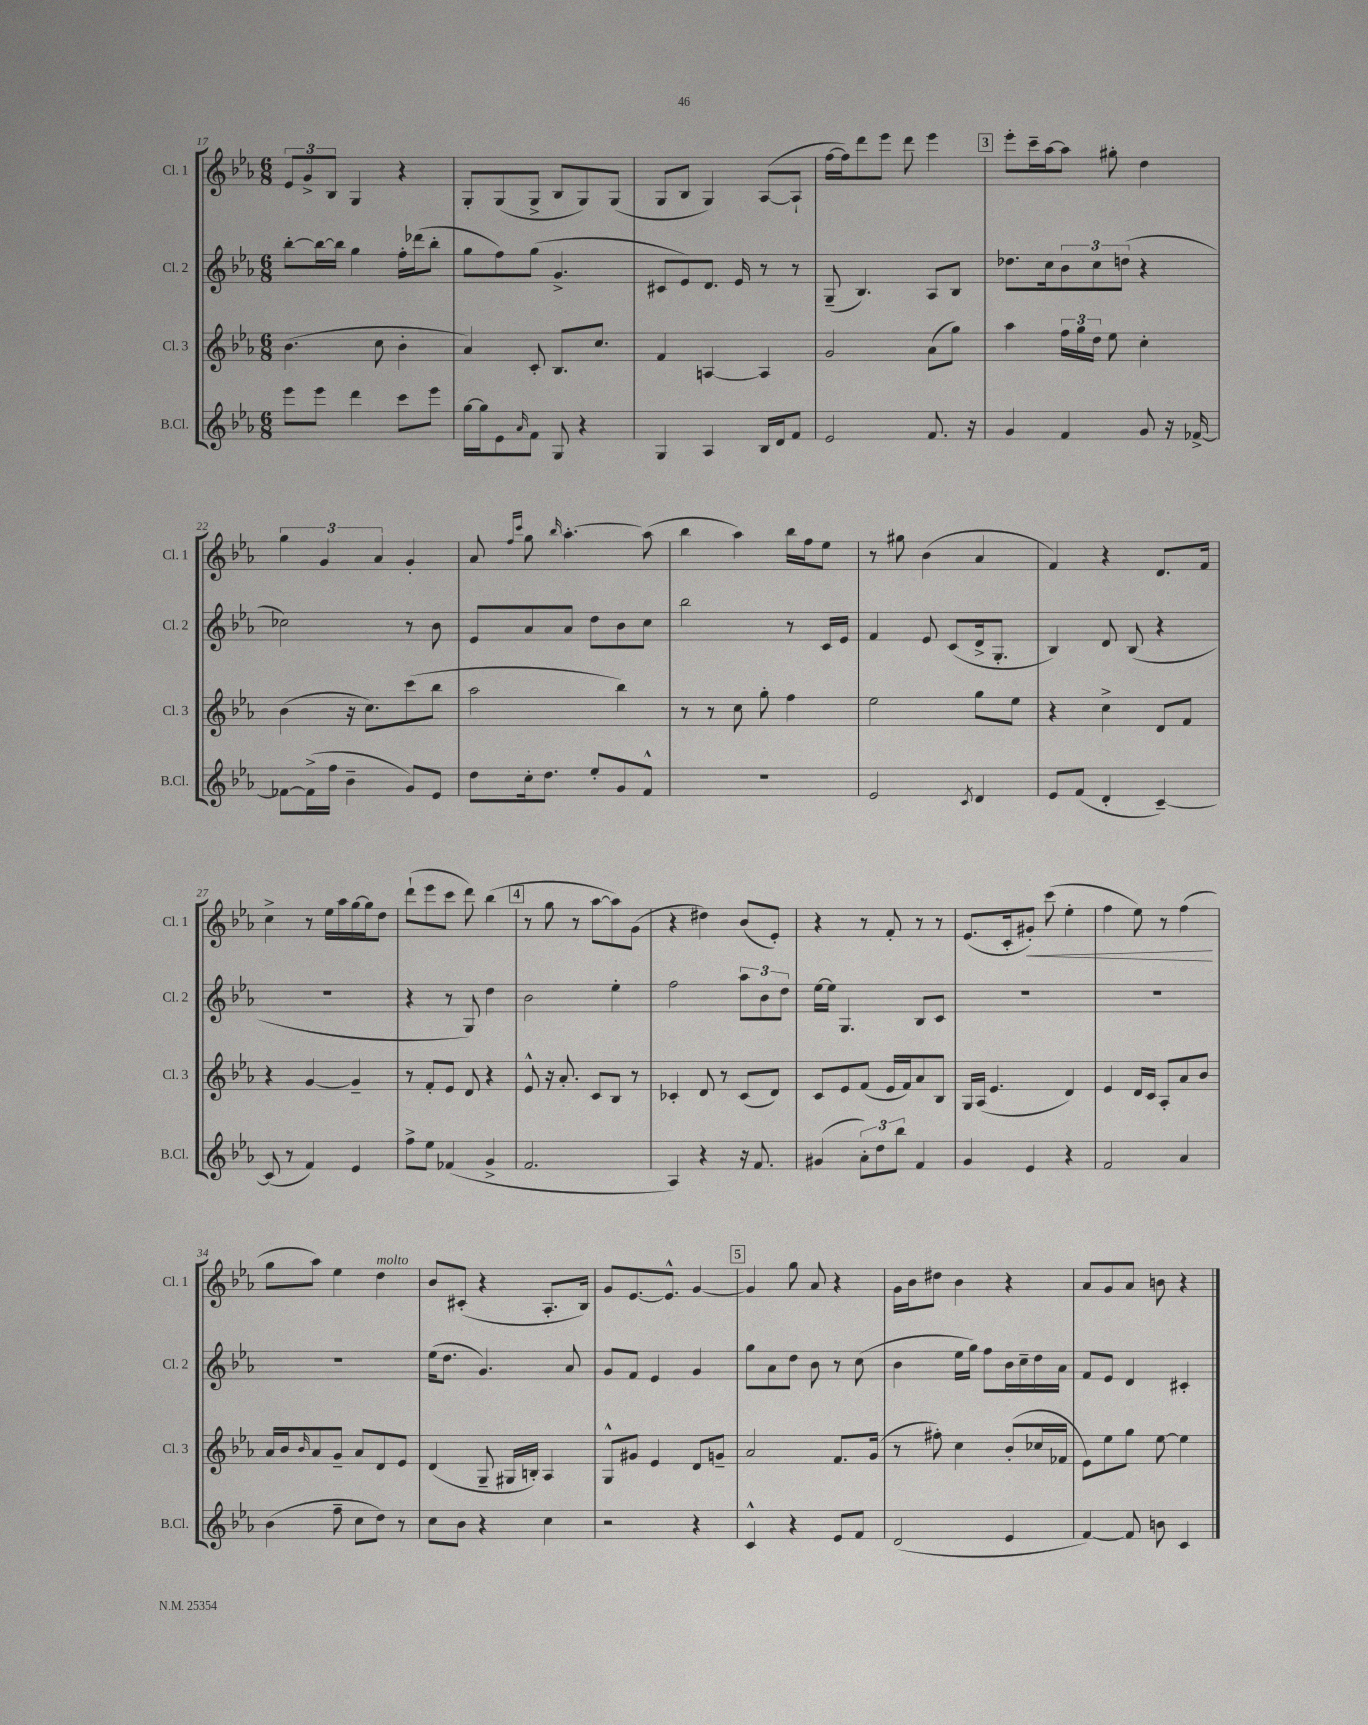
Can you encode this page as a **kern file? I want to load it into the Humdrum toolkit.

**kern	**kern	**kern	**kern
*staff4	*staff3	*staff2	*staff1
*clefG2	*clefG2	*clefG2	*clefG2
*k[b-e-a-]	*k[b-e-a-]	*k[b-e-a-]	*k[b-e-a-]
*M6/8	*M6/8	*M6/8	*M6/8
8eee-	(4.b-	[8bb-'	12e-
.	.	.	12g^
8eee-	.	16bb-_	.
.	.	.	12B-
.	.	16bb-]	.
4ddd	.	4gg	4G
.	8cc	.	.
8ccc	4b-'	16ff'	4r
.	.	(16ddd-	.
8eee-	.	8bb-'	.
=	=	=	=
[16gg	4a-)	8gg	8G'
16gg]	.	.	.
8e-	.	8ff)	(8G
16qqa-	.	.	.
8f	8c'	(8gg	8G^
8G	8.B-	4.g^	8B-
4r	.	.	8G)
.	8.cc	.	.
.	.	.	(8G
=	=	=	=
4G	4f	8c#	8G
.	.	8e-)	8B-
4A-	[4A	8.d	4G)
.	.	16e-	.
16B-	4A]	8r	([8A-
16d	.	.	.
8f	.	8r	8A-`]
=	=	=	=
2e-	2g	(8G~	[16ff
.	.	.	16ff])
.	.	4.B-)	8ddd
.	.	.	8eee-
.	.	.	8ddd
8.f	(8a-	8A-	4eee-
.	8gg)	8B-	.
16r	.	.	.
=	=	=	=
4g	4aa-	8.dd-	8eee-'
.	.	.	16ccc~
.	.	16cc	[16aa-
4f	24ff	12b-	8aa-]
.	24gg	.	.
.	24dd	12cc	.
.	8ee-	.	8gg#'
.	.	(12dd	.
8g	4cc'	4r	4dd
16r	.	.	.
[16f-^	.	.	.
=	=	=	=
8f-_	(4b-	2cc-)	6gg
(16f-^]	.	.	.
.	.	.	6g
16ff	.	.	.
4b-~	16r	.	.
.	8.cc)	.	.
.	.	.	6a-
8g)	(8ccc	8r	4g'
8e-	8bb-	8b-	.
=	=	=	=
8dd	2aa-	8e-	8a-
.	.	.	16qqff
.	.	.	16qqccc
16cc'	.	8a-	8gg
8.dd	.	.	.
.	.	.	16qqbb-
.	.	8a-	[4.aa-'
8ee-'	.	8dd	.
8g	4bb-)	8b-	.
8f^^	.	8cc	(8aa-]
=	=	=	=
2.r	8r	2bb-	4bb-
.	8r	.	.
.	8cc	.	4aa-)
.	8gg'	.	.
.	4ff	8r	16bb-
.	.	.	16ff
.	.	16c	8ee-
.	.	16e-	.
=	=	=	=
2e-	2ee-	4f	8r
.	.	.	8gg#
.	.	8e-	(4b-
.	.	(8c	.
8qc	.	.	.
4d	8gg	16d^	4a-
.	.	8.G'	.
.	8ee-	.	.
=	=	=	=
8e-	4r	4B-)	4f)
(8f	.	.	.
4d'	4cc^	8d	4r
.	.	(8B-	.
[4c~)	8d	4r	8.d
.	8f	.	.
.	.	.	16f
=	=	=	=
(8c]	4r	2.r	4cc^
8r	.	.	.
4f)	[4g	.	8r
.	.	.	16ee-
.	.	.	16aa-
4e-	4g~]	.	[16gg
.	.	.	16gg]
.	.	.	8dd
=	=	=	=
8ff^	8r	4r	(8ddd`
8ee-	8f'	.	8eee-
(4f-	8e-	8r	8ccc
.	8d	8G)	8ddd)
4g^	4r	4dd	(4bb-
=	=	=	=
2.f	8e-^^	2b-	8r
.	16r	.	8gg
.	8.a-'	.	.
.	.	.	8r
.	8c	.	[8aa-
.	8B-	4ee-'	8aa-])
.	8r	.	(8g
=	=	=	=
4A-)	4c-'	2ff	4r
4r	8d	.	4dd#)
.	8r	.	.
16r	(8c-	12aa-	(8b-
8.f	.	.	.
.	.	12b-	.
.	8d)	.	8e-')
.	.	12dd	.
=	=	=	=
(4g#	8c	[16ee-	4r
.	.	16ee-]	.
.	8e-	4.G	.
12a-')	(8f	.	8r
12dd	.	.	.
.	16e-	.	8f'
12bb-	.	.	.
.	16f)	.	.
4f	8a-	8B-	8r
.	8B-	8c	8r
=	=	=	=
4g	16G	2.r	(8.e-
.	(16A-	.	.
.	4.e-	.	.
.	.	.	16c'
4e-	.	.	8g#')
.	.	.	(8ccc
4r	4d)	.	4ee-'
=	=	=	=
2f	4e-	2.r	4ff
.	16d	.	8ee-)
.	16c	.	.
.	8A-'	.	8r
4a-	8a-	.	(4ff
.	8b-	.	.
=	=	=	=
(4b-	16a-	2.r	8gg
.	16b-	.	.
.	16qqb-	.	.
.	8a-	.	8aa-)
8ff~	8g~	.	4ee-
8cc	8a-	.	.
8dd)	8d	.	4dd
8r	8e-	.	.
=	=	=	=
8cc	(4d	(16ee-	8b-
.	.	8.dd	.
8b-	.	.	(8c#'
4r	8G~	4.g)	4r
.	16G#	.	.
.	16B')	.	.
4cc	4A-	.	8.A-'
.	.	8a-	.
.	.	.	16B-)
=	=	=	=
2r	8G^^	8g	8g
.	8g#	8f	[8.e-
.	4e-	4e-	.
.	.	.	8.e-^^]
4r	8d	4g	[4g
.	8g~	.	.
=	=	=	=
4c^^	2a-	8gg	4g]
.	.	8a-	.
4r	.	8dd	8gg
.	.	8b-	8a-
8e-	8.f	8r	4r
8f	.	(8cc	.
.	(16g	.	.
=	=	=	=
(2d	8r	4b-	16g
.	.	.	16b-
.	8ff#')	.	8dd#
.	4cc	16ee-	4b-
.	.	16gg)	.
.	.	8ff	.
4e-	(8b-'	16b-	4r
.	.	16cc~	.
.	16cc-	16dd	.
.	16f-	16a-	.
=	=	=	=
[4f)	8e-)	8f	8a-
.	8ee-	8e-	8g
8f]	8gg	4d	8a-
8b	[8ee-	.	8b
4c	4ee-]	4c#'	4r
==	==	==	==
*-	*-	*-	*-
